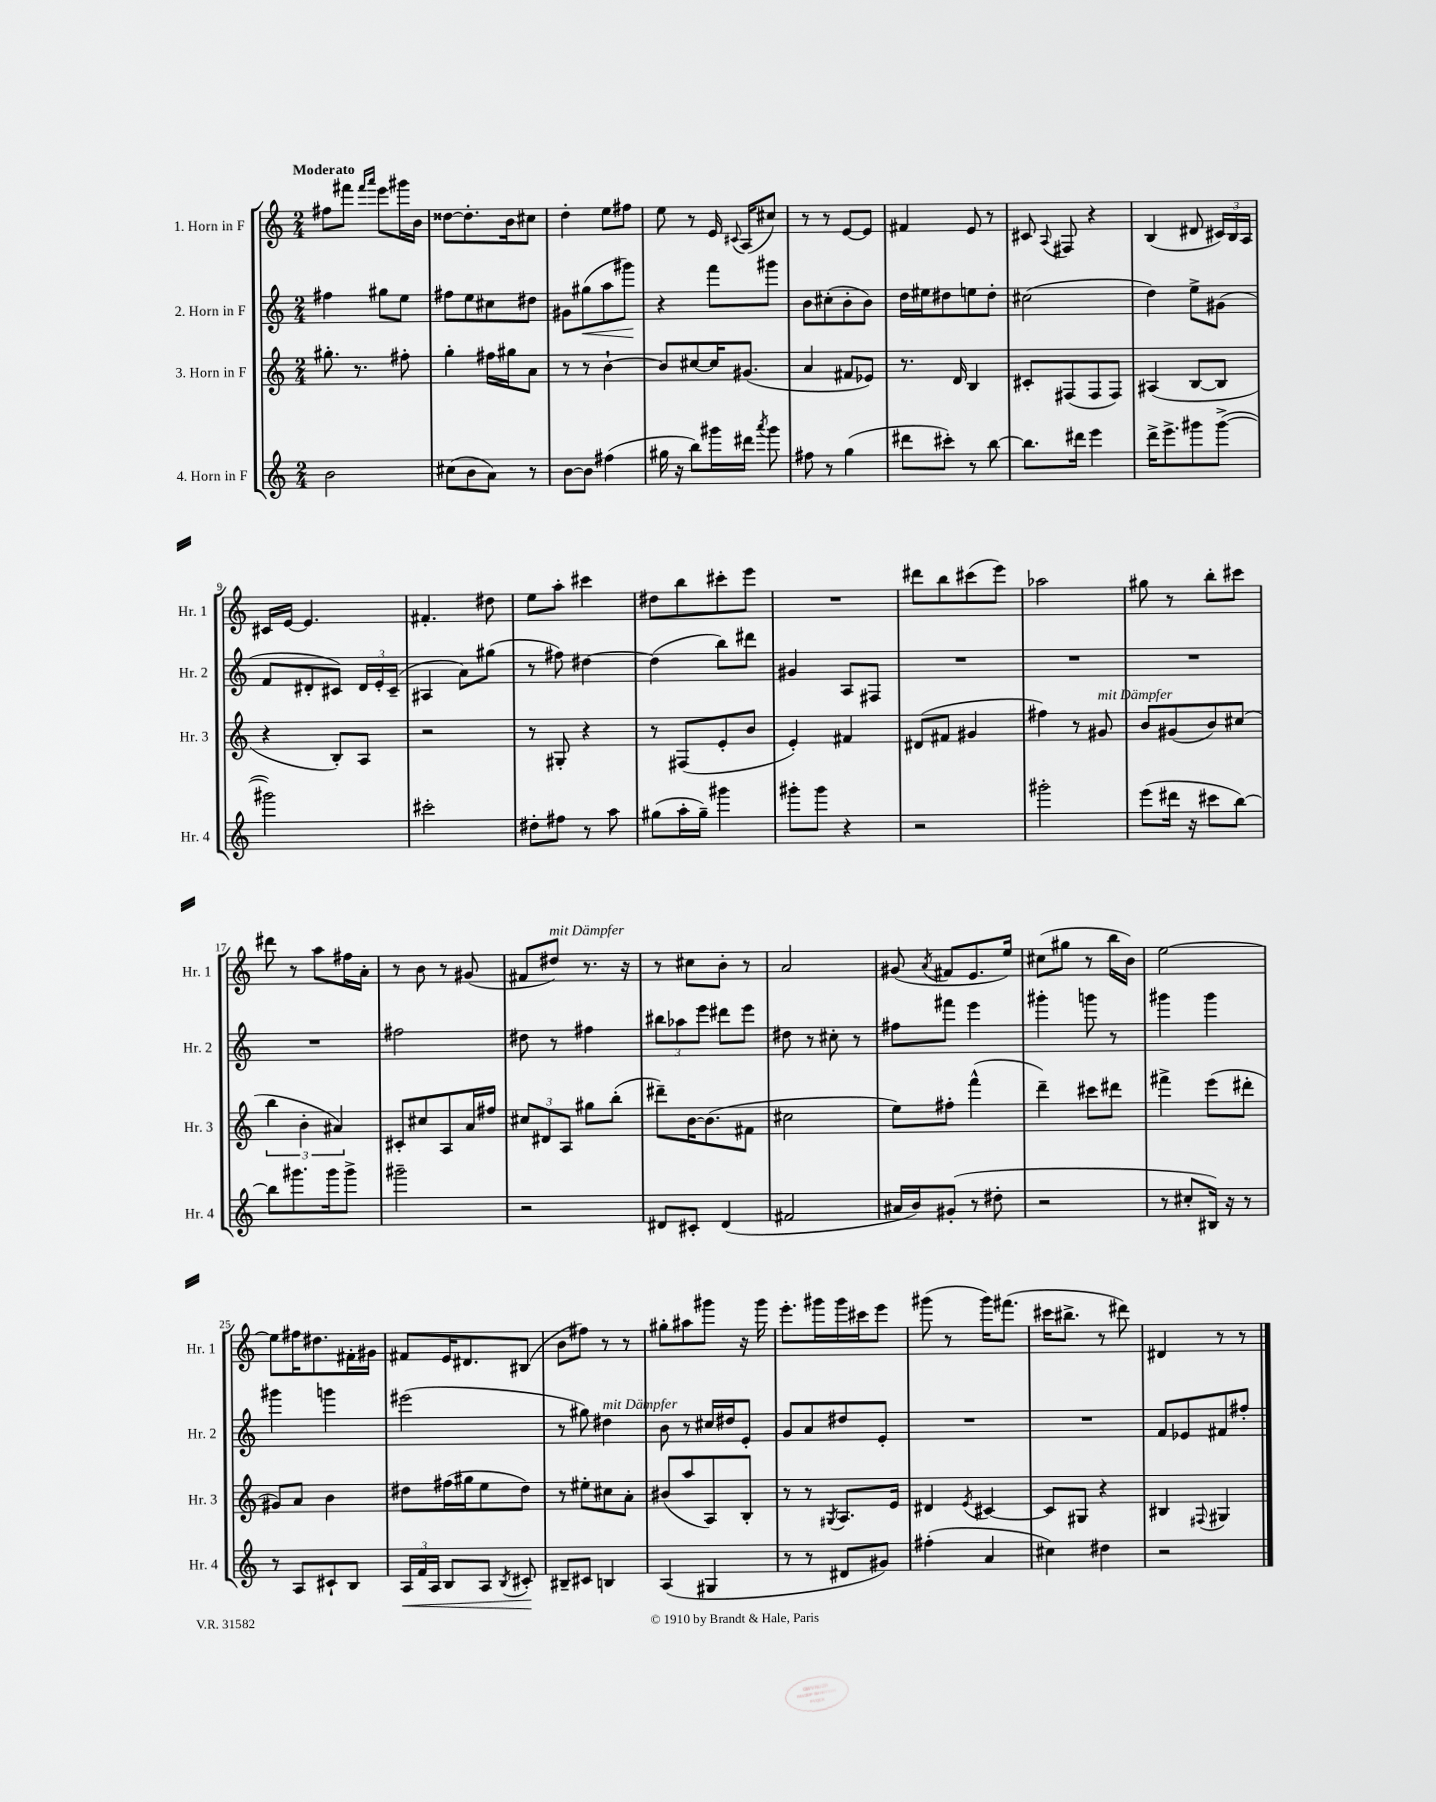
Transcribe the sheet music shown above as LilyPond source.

<<
\new StaffGroup <<
\new Staff = "s0" \with { instrumentName = "1. Horn in F" shortInstrumentName = "Hr. 1" } {
    \clef treble \key c \major \numericTimeSignature \time 2/4 \tempo "Moderato"
    \autoBeamOff fis''8[ fis'''8] \grace { fis'''16[ a'''16] } e'''8[ gis'''16 b'16] |
    disis''8[~ disis''8.-. b'16 cis''8] |
    d''4-. e''8[ fis''8] |
    e''8 r8 e'16 \appoggiatura { cis'8 } a16[( cis''8]) |
    r8 r8 e'8[~ e'8] |
    fis'4 e'8 r8 |
    cis'8 \appoggiatura { a8 } fis8 r4 |
    b4( dis'8 \tuplet 3/2 { cis'16[) b16 a16] } |
    cis'16[ e'16]~ e'4. |
    fis'4.-. dis''8 |
    e''8[ a''8]-. cis'''4 |
    dis''8[ b''8 cis'''8-. e'''8] |
    R2 |
    dis'''8[ b''8 cis'''8( e'''8]) |
    aes''2 |
    gis''8 r8 b''8[-. cis'''8] |
    dis'''8 r8 a''8[ fis''16 a'16]-. |
    r8 b'8 r8 gis'8( |
    fis'8[ dis''8]^\markup { \italic "mit Dämpfer" }) r8. r16 |
    r8 cis''8[ b'8]-. r8 |
    a'2 |
    gis'8( \acciaccatura { a'8 } fis'8[ e'8. e''16]) |
    cis''8[( gis''8] r8 b''16[ b'16]) |
    e''2~ |
    e''8[ fis''16 dis''8. fis'16-. gis'16] |
    fis'8[ e'16 dis'8. bis8]( |
    b'8[ fis''8]) r8 r8 |
    gis''8[-. ais''8 gis'''8] r16 gis'''16 |
    e'''8.[-. gis'''16 gis'''16 cis'''16 e'''8] |
    gis'''8( r8 gis'''16[) fis'''8.]( |
    cis'''16[ bis''8.]-> r8 dis'''8) |
    dis'4 r8 r8 \bar "|." |
}
\new Staff = "s1" \with { instrumentName = "2. Horn in F" shortInstrumentName = "Hr. 2" } {
    \clef treble \key c \major \numericTimeSignature \time 2/4
    \autoBeamOff fis''4 gis''8[ e''8] |
    fis''8[ e''8 cis''8 dis''8] |
    gis'8[ gis''8\<( a''8 gis'''8]\!) |
    r4 f'''8[ gis'''8] |
    b'8[ cis''8-.( b'8-. b'8]) |
    d''16[ eis''16 dis''8 e''8 dis''8]-. |
    cis''2( |
    d''4) e''8[-> gis'8]( |
    f'8[ dis'8-. cis'8]) \tuplet 3/2 { dis'16[ e'16-. cis'16]--( } |
    ais4 a'8[) gis''8]( |
    r8 fis''8) dis''4~ |
    dis''4( b''8[) dis'''8] |
    gis'4 a8[ fis8] |
    R2 |
    R2 |
    R2 |
    R2 |
    fis''2 |
    dis''8 r8 fis''4 |
    \tuplet 3/2 { bis''8[ aes''8 e'''8] } dis'''8[ e'''8] |
    dis''8 r8 cis''8-. r8 |
    fis''8[ fis'''8] e'''4 |
    gis'''4-. g'''8 r8 |
    gis'''4 gis'''4 |
    gis'''4 g'''4 |
    eis'''2( |
    r8 gis''8) dis''4^\markup { \italic "mit Dämpfer" } |
    b'8 r8 cis''16[ dis''16 e'8]-. |
    g'8[ a'8 dis''8 e'8]-. |
    R2 |
    R2 |
    f'8[ ees'8 fis'8 fis''8]-. \bar "|." |
}
\new Staff = "s2" \with { instrumentName = "3. Horn in F" shortInstrumentName = "Hr. 3" } {
    \clef treble \key c \major \numericTimeSignature \time 2/4
    \autoBeamOff gis''8.-. r8. fis''8-. |
    g''4-. fis''16[ gis''16 a'8] |
    r8 r8 b'4~-! |
    b'8[ cis''8~ cis''16 gis'8.]( |
    a'4 fis'8[ ees'8]) |
    r8. d'16 b4 |
    cis'8[-. fis8( fis8 fis8]) |
    ais4( b8[~ b8] |
    r4 b8[-.) a8] |
    r2 |
    r8 gis8-. r4 |
    r8 fis8[( e'8-. b'8] |
    e'4-.) fis'4 |
    dis'8[( fis'8] gis'4 |
    fis''4) r8 gis'8^\markup { \italic "mit Dämpfer" } |
    b'8[ gis'8( b'8) cis''8]( |
    \tuplet 3/2 { b''4 b'4-. ais'4) } |
    cis'8[-. cis''8 a8 a'16 fis''16] |
    \tuplet 3/2 { cis''8[ dis'8 a8] } gis''8[ b''8]-.( |
    dis'''8[--) b'16~ b'8.( fis'8] |
    cis''2 |
    e''8[) fis''8]-. f'''4-^( |
    d'''4--) cis'''8[ dis'''8] |
    fis'''4-> e'''8[( dis'''8]-. |
    gis'8[) a'8] b'4 |
    dis''8[ fis''16( gis''16 e''8 dis''8]) |
    r8 eis''8[-. cis''8 a'8]-. |
    bis'8[( a''8 a8) b8]-. |
    r8 r8 \acciaccatura { gis8 } a8.[ e'16] |
    dis'4 \acciaccatura { e'8 } cis'4~ |
    cis'8[ gis8] r4 |
    bis4 \appoggiatura { fis8 } gis4 \bar "|." |
}
\new Staff = "s3" \with { instrumentName = "4. Horn in F" shortInstrumentName = "Hr. 4" } {
    \clef treble \key c \major \numericTimeSignature \time 2/4
    \autoBeamOff b'2 |
    cis''8[( b'8 a'8]) r8 |
    b'8[~ b'8] fis''4( |
    gis''16 r16 b''8[) gis'''16 dis'''16] \acciaccatura { a'''8 } gis'''8 |
    fis''8 r8 g''4( |
    dis'''8[ cis'''8]-.) r8 b''8~ |
    b''8.[ dis'''16] e'''4 |
    d'''16[-> e'''8.-> gis'''8 gis'''8]~->( |
    gis'''2) |
    cis'''2-. |
    dis''8[-. fis''8] r8 a''8 |
    gis''8[( a''16-. gis''16]--) gis'''4 |
    gis'''8[-. gis'''8] r4 |
    r2 |
    gis'''2-. |
    e'''8[( dis'''16] r16 cis'''8[ b''8]~) |
    b''8[ gis'''8. gis'''16 gis'''8]-> |
    gis'''2-- |
    r2 |
    dis'8[ cis'8]-. dis'4( |
    fis'2 |
    ais'16[ b'16) gis'8]-.( r8 dis''8-. |
    r2 |
    r8 cis''8[-. bis16]) r16 r8 |
    r8 a8[ cis'8-! b8] |
    \tuplet 3/2 { a16[\< f'16 a16] } b8[ a8] \acciaccatura { b8 } cis'8-.\! |
    bis8[-- cis'8] b4 |
    a4( gis4 |
    r8 r8 dis'8[ gis'8]) |
    fis''4-.( a'4 |
    cis''4) dis''4 |
    r2 \bar "|." |
}
>>
>>
